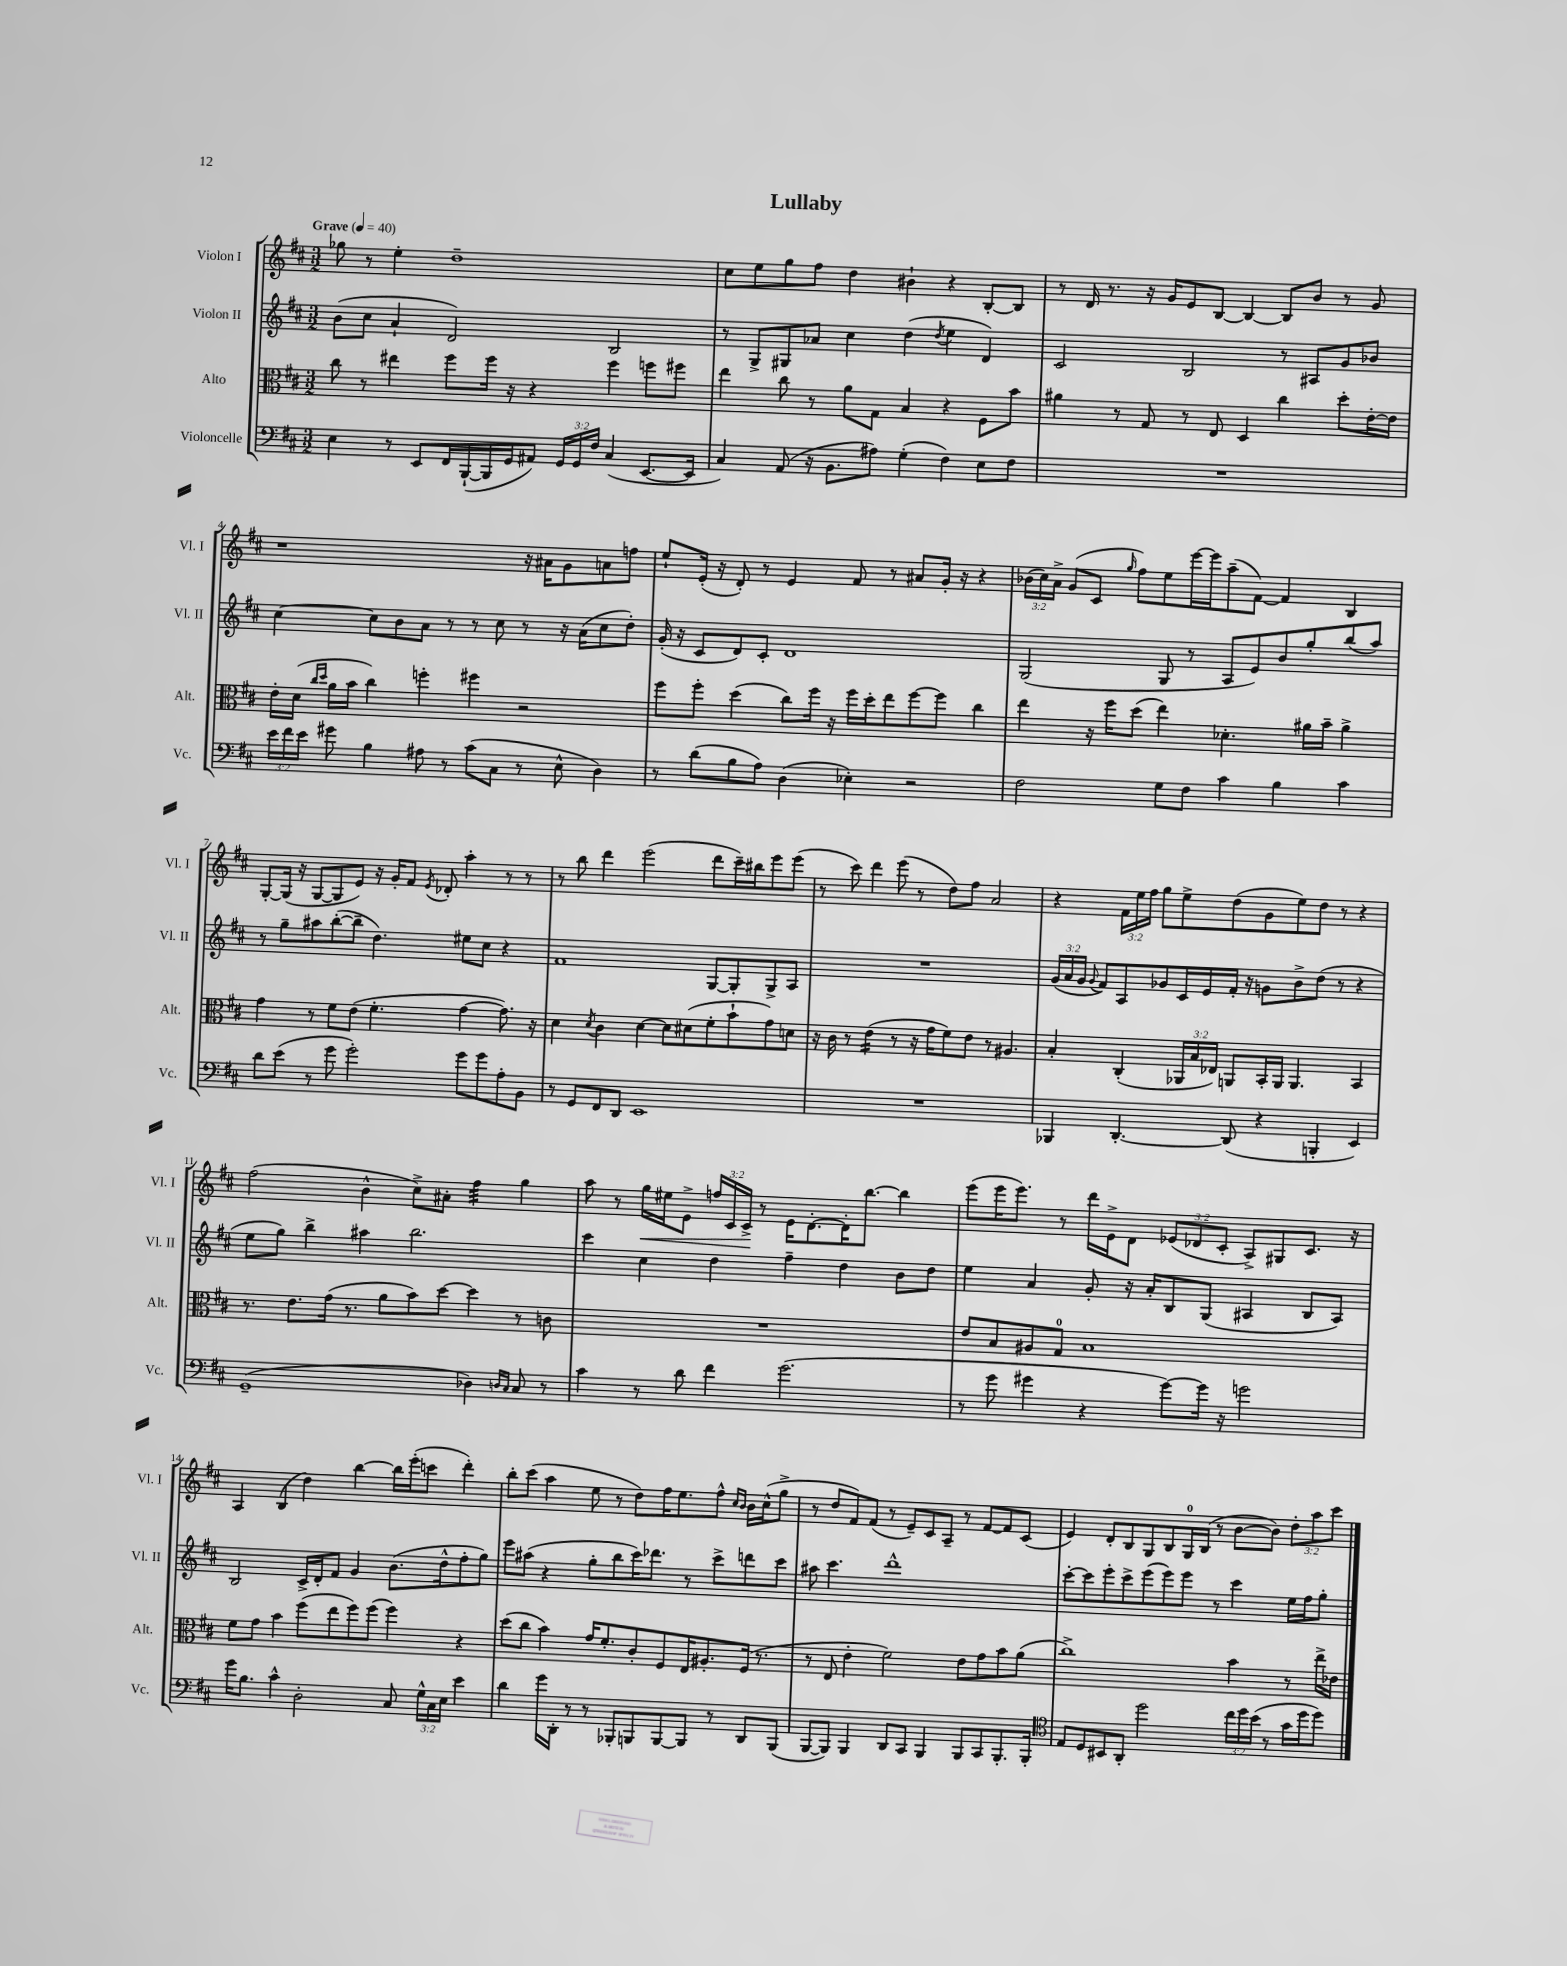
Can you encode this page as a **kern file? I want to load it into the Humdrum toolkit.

**kern	**kern	**kern	**kern
*staff4	*staff3	*staff2	*staff1
*clefF4	*clefC3	*clefG2	*clefG2
*k[f#c#]	*k[f#c#]	*k[f#c#]	*k[f#c#]
*M3/2	*M3/2	*M3/2	*M3/2
*MM40	*MM40	*MM40	*MM40
4E	8cc#	(8b	8gg-
.	8r	8cc#	8r
8r	4ee#	4a`	4ee'
8EE	.	.	.
16FF#	8ff#	2d)	1dd~
([16BBB`	.	.	.
16BBB]	16ff#	.	.
16GG	16r	.	.
8AA#)	4r	.	.
24GG	.	.	.
24GG	.	.	.
24F#	.	.	.
(4C#	4ff#	2B	.
[8.EE	8ff	.	.
.	8ff#	.	.
16EE]	.	.	.
=	=	=	=
4C#)	4ee	8r	8cc#
.	.	8G^	8ee
(8AA	8cc#	8G#	8gg
16r	8r	8a-	8ff#
8.BB	.	.	.
.	8a	4cc#	4dd
8A#)	8G	.	.
(4G'	4B	(4dd	4b#`
.	.	8qdd	.
4F#)	4r	4ee	4r
8E	8F#	4d)	[8B'
8F#	8b	.	8B]
=	=	=	=
1.r	4a#	2c#	8r
.	.	.	16d
.	.	.	8.r
.	8r	.	.
.	8G	.	16r
.	.	.	16g
.	8r	2B	8e
.	8E	.	[8B
.	4D	.	4B_
.	4cc#	8r	8B]
.	.	8A#	8b
.	8dd'	8g	8r
.	[16e'	8b-	8g
.	16e]	.	.
=	=	=	=
24e	16e'	[4cc#	1r
24f#	.	.	.
.	(16d	.	.
24e	.	.	.
.	16qqcc#	.	.
.	16qqdd	.	.
8g#	16a	.	.
.	16b	.	.
4B	4cc#)	8cc#]	.
.	.	8b	.
8A#	4ff'	8a	.
8r	.	8r	.
(8c#	4ff#	8r	.
8C#	.	8cc#	.
8r	2r	8r	16r
.	.	.	16a#
8E^^	.	16r	8g
.	.	(16a	.
4D)	.	8cc#	8a
.	.	8dd')	8ff
=	=	=	=
8r	8ff#	(16g'	8ee`
.	.	16r	.
(8d	8ff#'	8c#	(16e'
.	.	.	16r
8B	(4dd	8d)	8d')
8A)	.	8c#'	8r
(4D	8cc#)	1d	4e
.	16ff#	.	.
.	16r	.	.
4E-')	16ff#	.	8f#
.	16dd'	.	.
.	8ee	.	8r
2r	[8ff#	.	8a#
.	8ff#]	.	16g'
.	.	.	16r
.	4cc#	.	4r
=	=	=	=
2F#	4ee	(2G	(24b-
.	.	.	24cc#)
.	.	.	24a^
.	.	.	(8g
.	16r	.	8c#
.	16ff#	.	.
.	.	.	16qqgg
.	(8dd	.	8ff#)
8G	4ee)	8G	8ee
8F#	.	8r	[16eee
.	.	.	16eee]
4c#	4.d-'	8A	(8aa~
.	.	8e)	[8f#)
4B	.	8b	4f#]
.	16a#	8gg'	.
.	16b~	.	.
4c#	4a#^	(8bb	4B
.	.	8aa)	.
=	=	=	=
8d	4g	8r	[8G'
(8e	.	8gg~	(16G]
.	.	.	16r
8r	8r	8aa#	[8G
8g	8f#	([8bb'	8G]
2g')	(8e	8bb~]	8e)
.	4.f#'	4.dd)	16r
.	.	.	16g'
.	.	.	8f#
.	.	.	8qe
.	.	.	8d-'
8g	[4g	8ee#	4aa'
8g	.	8cc#	.
8A'	8.g])	4r	8r
8BB	.	.	8r
.	16r	.	.
=	=	=	=
8r	4d	1f#	8r
8GG	.	.	8bb
.	8qd	.	.
8FF#	4c#	.	4ddd
8DD	.	.	.
1EE	[4d	.	(2eee
.	8d]	.	.
.	(8d#	.	.
.	8f#'	[8G	8ddd
.	8b`	8G']	16ccc#~)
.	.	.	16bb#
.	8g)	8G^	8eee
.	8d	8A	(8eee
=	=	=	=
1.r	16r	1.r	8r
.	16c#	.	.
.	8r	.	8ccc#)
.	(4e	.	4ddd
.	8r	.	(8eee
.	16r	.	8r
.	16g	.	.
.	8f#)	.	8dd)
.	8e	.	8ff#
.	8r	.	2a
.	4.A#	.	.
=	=	=	=
4BBB-	4B'	(24g	4r
.	.	24a	.
.	.	24g	.
.	.	8qqg	.
.	.	8f#)	.
[4.DD'	(4C#'	8A	24f#
.	.	.	24ee
.	.	.	24ff#
.	.	8g-	8gg
.	24AA-	16c#	8ee^
.	24B	.	.
.	.	16e	.
.	24E-)	.	.
(8DD]	8AA	16f#'	(8dd
.	.	16r	.
4r	16BB'	8g	8g
.	16AA	.	.
.	4.AA	8b^	8ee)
4BBB'	.	(8dd	8dd
.	.	8r	8r
4EE)	4BB	4r	4r
=	=	=	=
(1GG~	8.r	8ee	(2ff#
.	.	8gg)	.
.	8.e	.	.
.	.	4bb^	.
.	(16g	.	.
.	8.r	.	.
.	.	4aa#	4b^^
.	8a	.	.
.	8b)	2.bb	8cc#^)
.	[8dd	.	8a#'
4D-)	4dd]	.	4ff#
16qqD	.	.	.
16qqC#	.	.	.
8C#	8r	.	4gg
8r	8c	.	.
=	=	=	=
4c#	1.r	4ccc#	8aa
.	.	.	8r
8r	.	4cc#	16gg
.	.	.	16ee#
8d	.	.	8e^
4f#	.	4dd	24ff
.	.	.	24c#
.	.	.	24c#^
.	.	.	8r
(2.g	.	4ff#~	16e
.	.	.	[8.d'
.	.	4dd	16d']
.	.	.	[8.bb
.	.	8b	4bb]
.	.	8dd	.
=	=	=	=
8r	8e	4ee	(8eee
8g	8B	.	16eee
.	.	.	8.eee)
4g#	8A#	4a	.
.	8G	.	8r
4r	1B	8g'	16ddd
.	.	.	16e^
.	.	16r	8d
.	.	16a'	.
[8g#)	.	8B	(12e-
.	.	.	12d-
16g#]	.	(8G	.
.	.	.	12c#'
16r	.	.	.
2g	.	4A#	8A^)
.	.	.	8G#
.	.	8B	8.c#
.	.	8A#)	.
.	.	.	16r
=	=	=	=
16g	8f#	2B	4A
8.B	.	.	.
.	8g	.	.
4c#^^	4b	.	(4B
2D'	(8ff#	16c#^	4dd)
.	.	16d'	.
.	8ee	8f#	.
.	8ff#)	4g	[4bb
.	(8ff#	.	.
8C#	4ff#)	(8.b	16bb]
.	.	.	(16eee'
24G^^	.	.	8ccc
24C#	.	.	.
.	.	16dd^^	.
24E	.	.	.
4e	4r	8ff#'	4ddd')
.	.	8gg)	.
=	=	=	=
4d	(8dd	8eee	8bb'
.	8cc#	(8aa#	(8ccc#
16g	4b)	4r	4aa
16DD'	.	.	.
8r	.	.	.
8r	16g	8gg'	8ee
.	8.f#'	.	.
8BBB-'	.	8bb	8r
8BBB	8c#'	16ccc#)	8dd)
.	.	8.ddd-	.
[8BBB	8F#	.	16ff#
.	.	.	8.ee
8BBB]	16E	8r	.
.	8.A#'	.	.
8r	.	8ccc#^	8ff#^^
.	.	.	16qqcc#
.	.	.	16qqb
8DD	(16F#	8ddd	16b
.	8.r	.	(16cc#^^
(8BBB	.	8ccc#	8gg^
=	=	=	=
[8BBB	8r	8aa#	8r
8BBB])	8E	4.ccc#	8dd
4BBB	4e'	.	8f#)
.	.	.	(8f#
8DD	2f#)	1ddd^^	8r
8CC#	.	.	8e~)
4BBB	.	.	8c#
.	.	.	8A~
8BBB	8e	.	8r
8CC#	8g	.	[8f#
8.BBB'	8b	.	8f#]
.	(8a	.	(8c#
16BBB'	.	.	.
=	=	=	=
*clefC4	*	*	*
8E	1cc#^)	[8ccc#'	4e)
8D	.	8ccc#]	.
8BB#	.	8eee'	8d'
8AA'	.	8ccc#^	8B
2dd	.	(8eee	8G
.	.	8eee)	8B
.	.	8eee	16G
.	.	.	(16B
.	.	8r	8r
24cc#	4b	4ccc#	[8b
24dd	.	.	.
(24b	.	.	.
8r	.	.	8b])
16g	8r	16ee	12dd'
16dd	.	16ff#	.
.	.	.	12aa
8dd)	16ee^	8gg'	.
.	.	.	12ccc#
.	16e-	.	.
==	==	==	==
*-	*-	*-	*-
